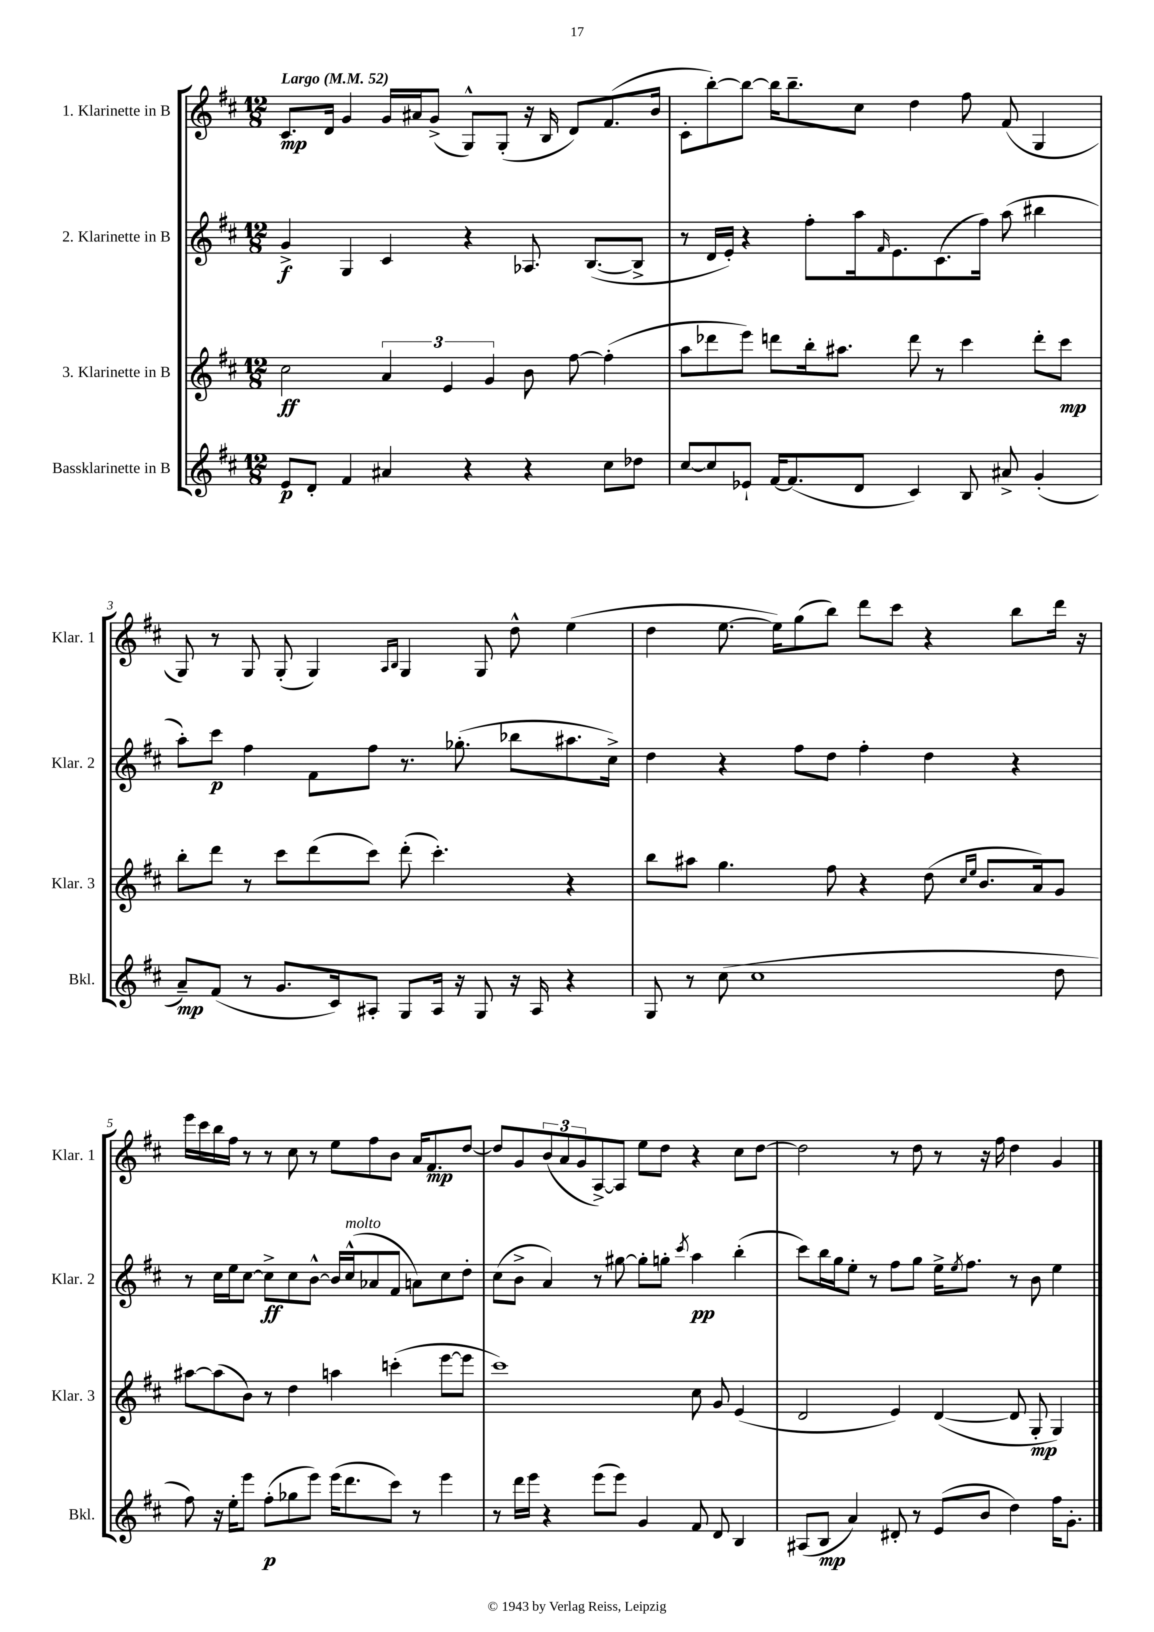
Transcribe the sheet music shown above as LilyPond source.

<<
\new StaffGroup <<
\new Staff = "s0" \with { instrumentName = "1. Klarinette in B" shortInstrumentName = "Klar. 1" } {
    \clef treble \key d \major \numericTimeSignature \time 12/8 \tempo "Largo" 4 = 52
    cis'8.\mp d'16 g'4 g'16 ais'16 g'8->( g8-^) g8-.( r16 b16 d'8) fis'8.( b'16 |
    cis'8-. b''8~-.) b''8~ b''16 b''8.-- cis''8 d''4 fis''8 fis'8( g4 |
    g8) r8 g8 g8-.( g4) \grace { a16 b16 } g4 g8 d''8-^ e''4( |
    d''4 e''8.~ e''16) g''8( b''8) d'''8 cis'''8 r4 b''8 d'''16 r16 |
    e'''16 cis'''16 b''16 fis''16 r8 r8 cis''8 r8 e''8 fis''8 b'8 a'16 fis'8.\mp d''8~ |
    d''8 g'8 \tuplet 3/2 { b'8( a'8 g'8 } a8~->) a8 e''8 d''8 r4 cis''8 d''8~ |
    d''2 r8 d''8 r8 r16 fis''16 d''4 g'4 \bar "|." |
}
\new Staff = "s1" \with { instrumentName = "2. Klarinette in B" shortInstrumentName = "Klar. 2" } {
    \clef treble \key d \major \numericTimeSignature \time 12/8
    g'4->\f g4 cis'4 r4 aes8. b8.~( b8-> |
    r8 d'16 e'16-.) r4 fis''8-. a''16 \grace { fis'16 } e'8. cis'8.( fis''16) a''8( bis''4 |
    a''8-.) cis'''8\p fis''4 fis'8 fis''8 r8. ges''8.-.( bes''8 ais''8. cis''16->) |
    d''4 r4 fis''8 d''8 fis''4-. d''4 r4 |
    r8 cis''16 e''16 cis''8~ cis''8->\ff cis''8 b'8~-^ b'16 cis''16-^^\markup { \italic "molto" }( aes'8 fis'8 a'8) cis''8 d''8-. |
    cis''8( b'8-> a'4) r8 gis''8~ gis''8-. g''8-. \acciaccatura { cis'''8 } a''4\pp b''4-.( |
    cis'''8) b''16 g''16 e''8-. r8 fis''8 g''8 e''16-> \acciaccatura { e''8 } fis''8. r8 b'8 e''4 \bar "|." |
}
\new Staff = "s2" \with { instrumentName = "3. Klarinette in B" shortInstrumentName = "Klar. 3" } {
    \clef treble \key d \major \numericTimeSignature \time 12/8
    cis''2\ff \tuplet 3/2 { a'4 e'4 g'4 } b'8 fis''8~ fis''4-.( |
    a''8 des'''8 e'''8) d'''8 b''16-. ais''8. d'''8 r8 cis'''4 d'''8-. cis'''8\mp |
    b''8-. d'''8 r8 cis'''8 d'''8( cis'''8) d'''8-.( cis'''4.-.) r4 |
    b''8 ais''8 g''4. fis''8 r4 d''8( \grace { cis''16 e''16 } b'8. a'16) g'8 |
    ais''8~ ais''8( b'8) r8 d''4 a''4 c'''4-.( e'''8~ e'''8 |
    cis'''1) cis''8 g'8 e'4( |
    d'2 e'4) d'4~( d'8 g8-.\mp g4) \bar "|." |
}
\new Staff = "s3" \with { instrumentName = "Bassklarinette in B" shortInstrumentName = "Bkl." } {
    \clef treble \key d \major \numericTimeSignature \time 12/8
    e'8\p d'8-. fis'4 ais'4 r4 r4 cis''8 des''8 |
    cis''8~ cis''8 ees'8-! fis'16~ fis'8.( d'8 cis'4) b8 ais'8-> g'4-.( |
    a'8--\mp) fis'8( r8 g'8. cis'16) ais8-. g8 ais16 r16 g8 r16 ais16 r4 |
    g8 r8 cis''8( cis''1 d''8 |
    fis''8) r16 e''16-. e'''8 fis''8-.\p( ges''8 e'''8) e'''16( d'''8. cis'''8) r8 e'''4 |
    r8 d'''16 e'''16 r4 e'''8( e'''8) g'4 fis'8 d'8 b4 |
    ais8( b8\mp a'4) dis'8-. r8 e'8( b'8 d''4) fis''16 g'8.-. \bar "|." |
}
>>
>>
